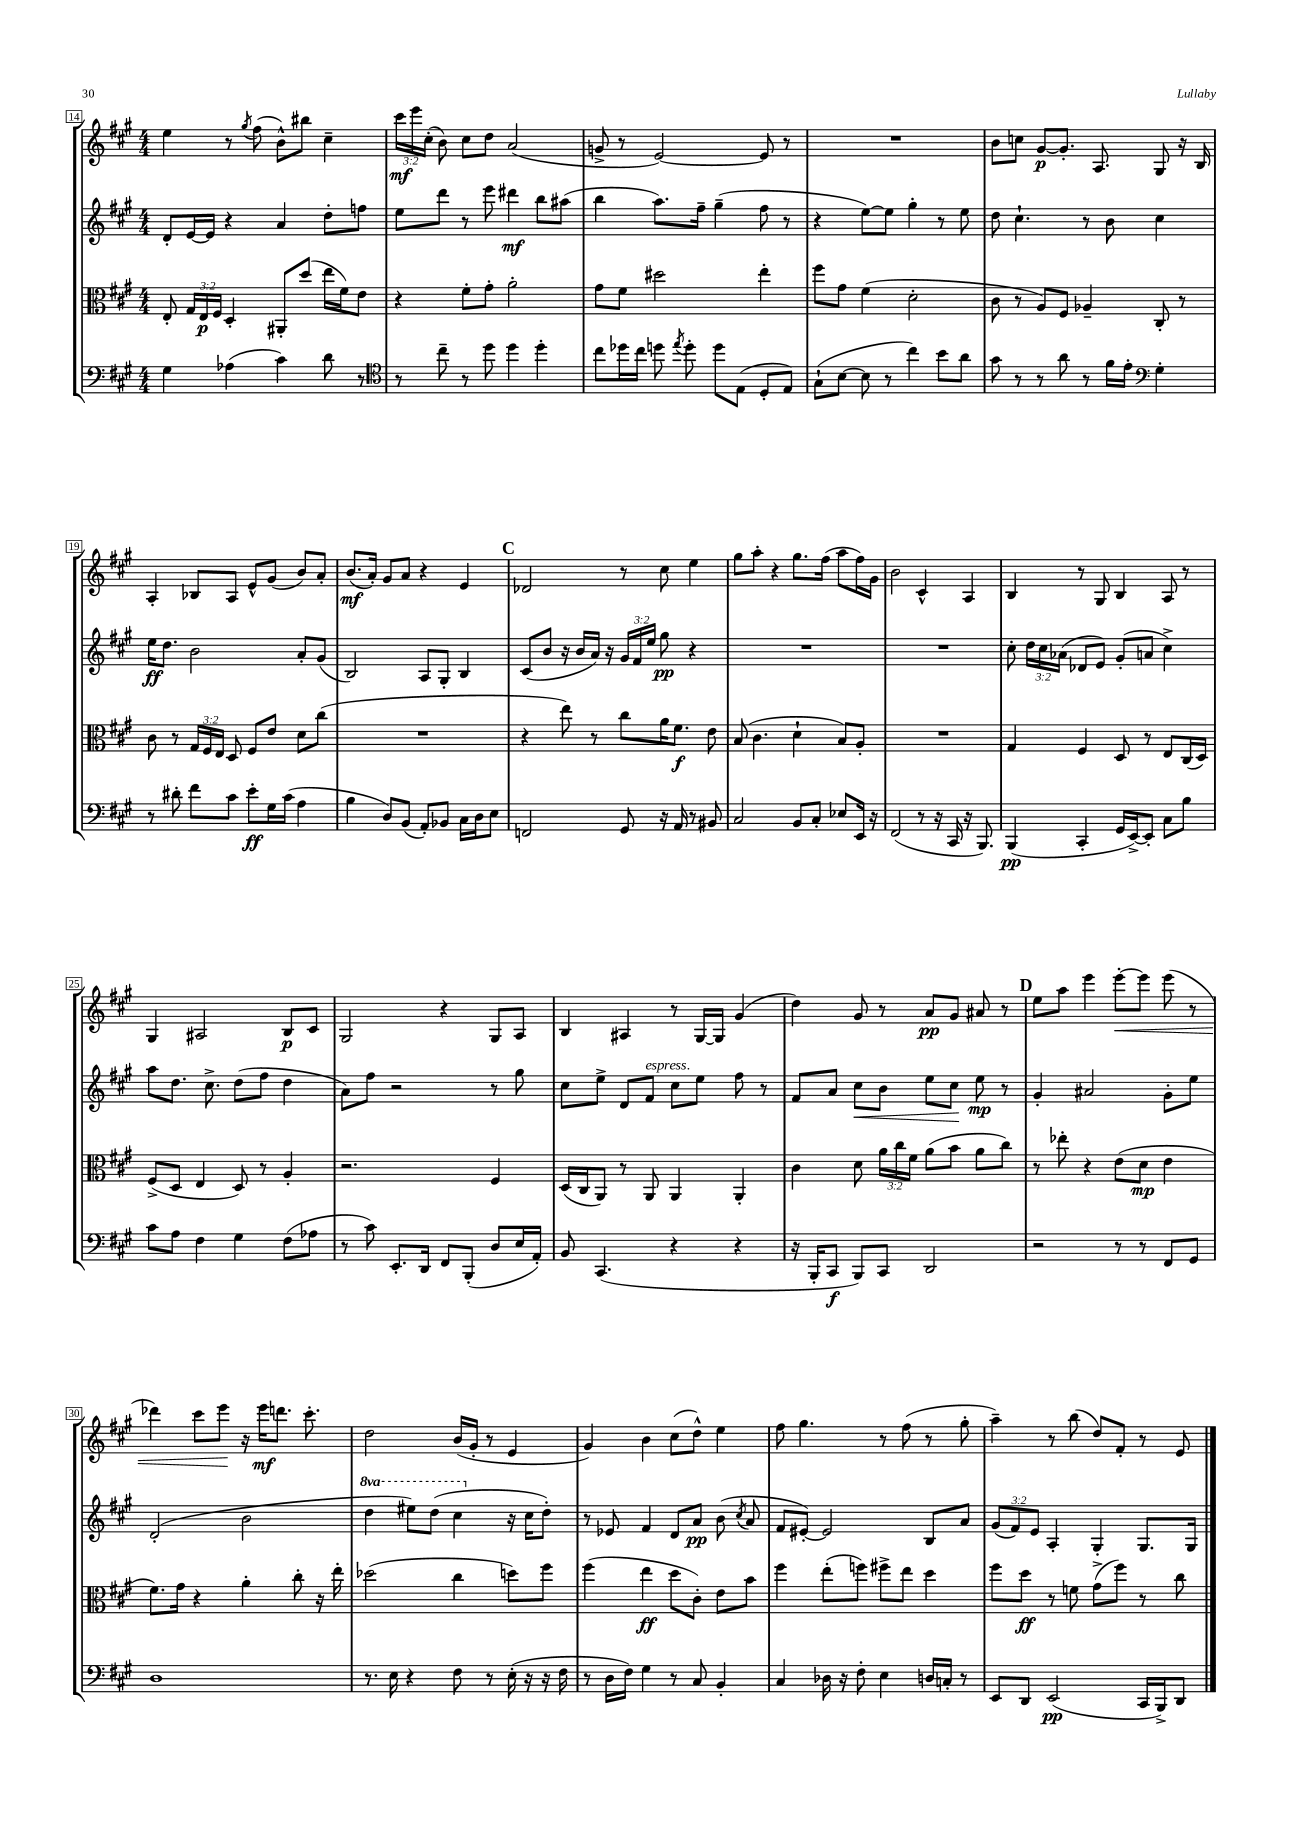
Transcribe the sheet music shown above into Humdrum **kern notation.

**kern	**kern	**kern	**kern
*staff4	*staff3	*staff2	*staff1
*clefF4	*clefC3	*clefG2	*clefG2
*k[f#c#g#]	*k[f#c#g#]	*k[f#c#g#]	*k[f#c#g#]
*M4/4	*M4/4	*M4/4	*M4/4
4G#\	8E'/	8d'/L	4ee\
.	24G#/LL	[16e/L	.
.	24E/	.	.
.	.	16e/]JJ	.
.	24F#/JJ	.	.
(4A-\	4D'/	4r	8r
.	.	.	8qgg#/
.	.	.	(8ff#\
4c#\)	8AA#'/L	4a/	8b^^\L)
.	(8dd/J	.	8bb#\J
8d\	16ee\LL	8dd'\L	4cc#~\
.	16f#\J)	.	.
8r	8e\J	8ff\J	.
=	=	=	=
*clefC4	*	*	*
8r	4r	8ee\L	24ccc#\LL
.	.	.	24eee\
.	.	.	(24cc#'\JJ
8cc#~\	.	8ddd\J	8b\)
8r	8f#'\L	8r	8cc#\L
8dd\	8g#'\J	8eee\	8dd\J
4dd\	2a'\	4ddd#\	(2a/
4dd'\	.	8bb\L	.
.	.	(8aa#\J	.
=	=	=	=
8cc#\L	8g#\L	4bb\	8g^/
16dd-\L	8f#\J	.	8r
16cc#\JJ	.	.	.
8dd\	2dd#\	8.aa\L)	[2e/)
8qee/	.	.	.
8dd'\	.	.	.
.	.	16ff#~\Jk	.
8dd\L	.	(4gg#~\	.
(8E\J	.	.	.
8D'/L	4ee'\	8ff#\	8e/]
8E/J)	.	8r	8r
=	=	=	=
(8G#`\L	8ff#\L	4r	1r
[8B\J	8g#\J	.	.
8B\]	(4f#\	[8ee\L)	.
8r	.	8ee\]J	.
4cc#\)	2d'\	4gg#'\	.
8b\L	.	8r	.
8a\J	.	8ee\	.
=	=	=	=
8g#\	8c#\	8dd\	8b\L
8r	8r	4.cc#`\	8cc\J
8r	8A/L)	.	[8g#/L
8a\	8F#/J	.	8.g#'/]J
8r	4A-~/	8r	.
.	.	.	8.A/
16f#\LL	.	8b\	.
16e'\JJ	.	.	.
*clefF4	*	*	*
4G#'\	8C#'/	4cc#\	8G#/
.	8r	.	16r
.	.	.	16B/
=	=	=	=
8r	8c#\	16ee\LK	4A'/
.	.	8.dd\J	.
8d#'\	8r	.	.
8f#\L	24G#/LL	2b\	8B-/L
.	24F#/	.	.
.	24E/JJ	.	.
8c#\J	8D/	.	8A/J
8e'\L	8F#/L	.	8e^^/L
16G#\L	8e/J	.	(8g#/J
(16c#\JJ	.	.	.
4A\	8d\L	8a'/L	8b/L)
.	(8cc#\J	(8g#/J	8a'/J
=	=	=	=
4B\	1r	2B/)	(8.b/L
.	.	.	16a'/Jk)
8D/L)	.	.	8g#/L
(8BB/J	.	.	8a/J
8AA'/L)	.	8A/L	4r
8BB-/J	.	8G#'/J	.
16C#\LL	.	4B/	4e/
16D\J	.	.	.
8E\J	.	.	.
=	=	=	=
2FF/	4r	(8c#/L	2d-/
.	.	8b/J	.
.	8ee\)	16r	.
.	.	16b/LL	.
.	8r	16a/JJ)	.
.	.	16r	.
8GG#/	8cc#\L	24g#/LL	8r
.	.	24f#/	.
.	.	24ee/JJ	.
16r	16a\K	8gg#\	8cc#\
16AA/	8.f#\J	.	.
8r	.	4r	4ee\
8BB#/	8e\	.	.
=	=	=	=
2C#/	(8B/	1r	8gg#\L
.	4.c#\	.	8aa'\J
.	.	.	4r
8BB/L	4d`\	.	8.gg#\L
8C#'/J	.	.	.
.	.	.	(16ff#\Jk
8E-/L	8B/L)	.	8aa\L
16EE/Jk	8A'/J	.	16ff#\L)
16r	.	.	16g#\JJ
=	=	=	=
(2FF#/	1r	1r	2b\
8r	.	.	4c#^^/
16r	.	.	.
16CC#/	.	.	.
16r	.	.	4A/
8.BBB/)	.	.	.
=	=	=	=
(4BBB/	4G#/	8cc#'\	4B/
.	.	24dd\LL	.
.	.	24cc#\	.
.	.	(24a-\JJ	.
4CC#'/	4F#/	8d-/L	8r
.	.	8e/J)	8G#/
16GG#/LL	8D/	(8g#'/L	4B/
[16EE^/J)	.	.	.
8EE'/]J	8r	8a/J	.
8C#\L	8E/L	4cc#^\)	8A/
8B\J	(16C#/L	.	8r
.	16D/JJ)	.	.
=	=	=	=
8c#\L	(8F#^/L	8aa\L	4G#/
8A\J	8D/J	8.dd\J	.
4F#\	4E/	.	2A#/
.	.	8.cc#^\	.
4G#\	8D/)	(8dd\L	.
.	8r	8ff#\J	.
(8F#\L	4A'/	4dd\	8B/L
8A-\J	.	.	8c#/J
=	=	=	=
8r	2.r	8a\L)	2G#/
8c#\)	.	8ff#\J	.
8.EE'/L	.	2r	.
16DD/Jk	.	.	.
8FF#/L	.	.	4r
(8BBB'/J	.	.	.
8D/L	4F#/	8r	8G#/L
16E/L	.	8gg#\	8A/J
16AA'/JJ)	.	.	.
=	=	=	=
8BB/	(16D/LL	8cc#\L	4B/
.	16C#/J	.	.
(4.CC#/	8AA/J)	8ee^\J	.
.	8r	8d/L	4A#/
.	8AA/	8f#/J	.
4r	4AA/	8cc#\L	8r
.	.	8ee\J	[16G#/LL
.	.	.	16G#/]JJ
4r	4AA'/	8ff#\	(4g#/
.	.	8r	.
=	=	=	=
16r	4c#\	8f#/L	4dd\)
16BBB'/LK	.	.	.
8CC#/J	.	8a/J	.
8BBB/L)	8d\	8cc#\L	8g#/
8CC#/J	24a\LL	8b\J	8r
.	24cc#\	.	.
.	24f#\JJ	.	.
2DD/	(8a\L	8ee\L	8a/L
.	8b\J	8cc#\J	8g#/J
.	8a\L	8ee\	8a#/
.	8cc#\J)	8r	8r
=	=	=	=
2r	8r	4g#'/	8ee\L
.	8ee-'\	.	8aa\J
.	4r	2a#/	4eee\
8r	(8e\L	.	[8eee'\L
8r	8d\J	.	8eee\]J
8FF#/L	4e\	8g#'\L	(8eee\
8GG#/J	.	8ee\J	8r
=	=	=	=
1D	8.f#\L)	(2d'/	4ddd-\)
.	16g#\Jk	.	.
.	4r	.	8ccc#\L
.	.	.	8eee\J
.	4a'\	2b\	16r
.	.	.	16eee\LK
.	.	.	8.ddd\J
.	8cc#'\	.	.
.	.	.	8.ccc#'\
.	16r	.	.
.	16ee'\	.	.
=	=	=	=
8.r	(2dd-\	4ddd\	2dd\
16E\	.	.	.
4r	.	8eee#\L)	.
.	.	(8ddd\J	.
8F#\	4cc#\	4ccc#\	(16b/LL
.	.	.	16g#'/JJ
8r	.	.	8r
(16E'\	8dd\L)	16r	4e/
16r	.	16cc#\LK	.
16r	8ff#\J	8dd'\J)	.
16F#\	.	.	.
=	=	=	=
8r	(4ff#\	8r	4g#/)
16D\LL	.	8e-/	.
16F#\JJ)	.	.	.
4G#\	4ee\	4f#/	4b\
8r	8dd\L	8d/L	(8cc#\L
8C#/	8c#'\J)	8a/J	8dd^^\J)
4BB'/	8e\L	(8b\	4ee\
.	.	8qcc#/	.
.	8b\J	8a/	.
=	=	=	=
4C#/	4ff#\	8f#/L	8ff#\
.	.	[8e#'/J)	4.gg#\
16D-\	(8ee'\L	2e#/]	.
16r	.	.	.
8F#'\	8ff\J)	.	.
4E\	8ff#^\L	.	8r
.	8ee\J	.	(8ff#\
16D/LL	4dd\	8B/L	8r
16C'/JJ	.	.	.
8r	.	8a/J	8gg#'\
=	=	=	=
8EE/L	8ff#\L	(12g#/L	4aa~\)
.	.	12f#/)	.
8DD/J	8dd\J	.	.
.	.	12e/J	.
(2EE/	8r	4A'/	8r
.	8f\	.	(8bb\
.	(8g#^\L	4G#'/	8dd/L)
.	8ff#\J)	.	8f#'/J
16CC#/LL	8r	8.G#/L	8r
16BBB^/J)	.	.	.
8DD/J	8cc#\	.	8e/
.	.	16G#/Jk	.
==	==	==	==
*-	*-	*-	*-
